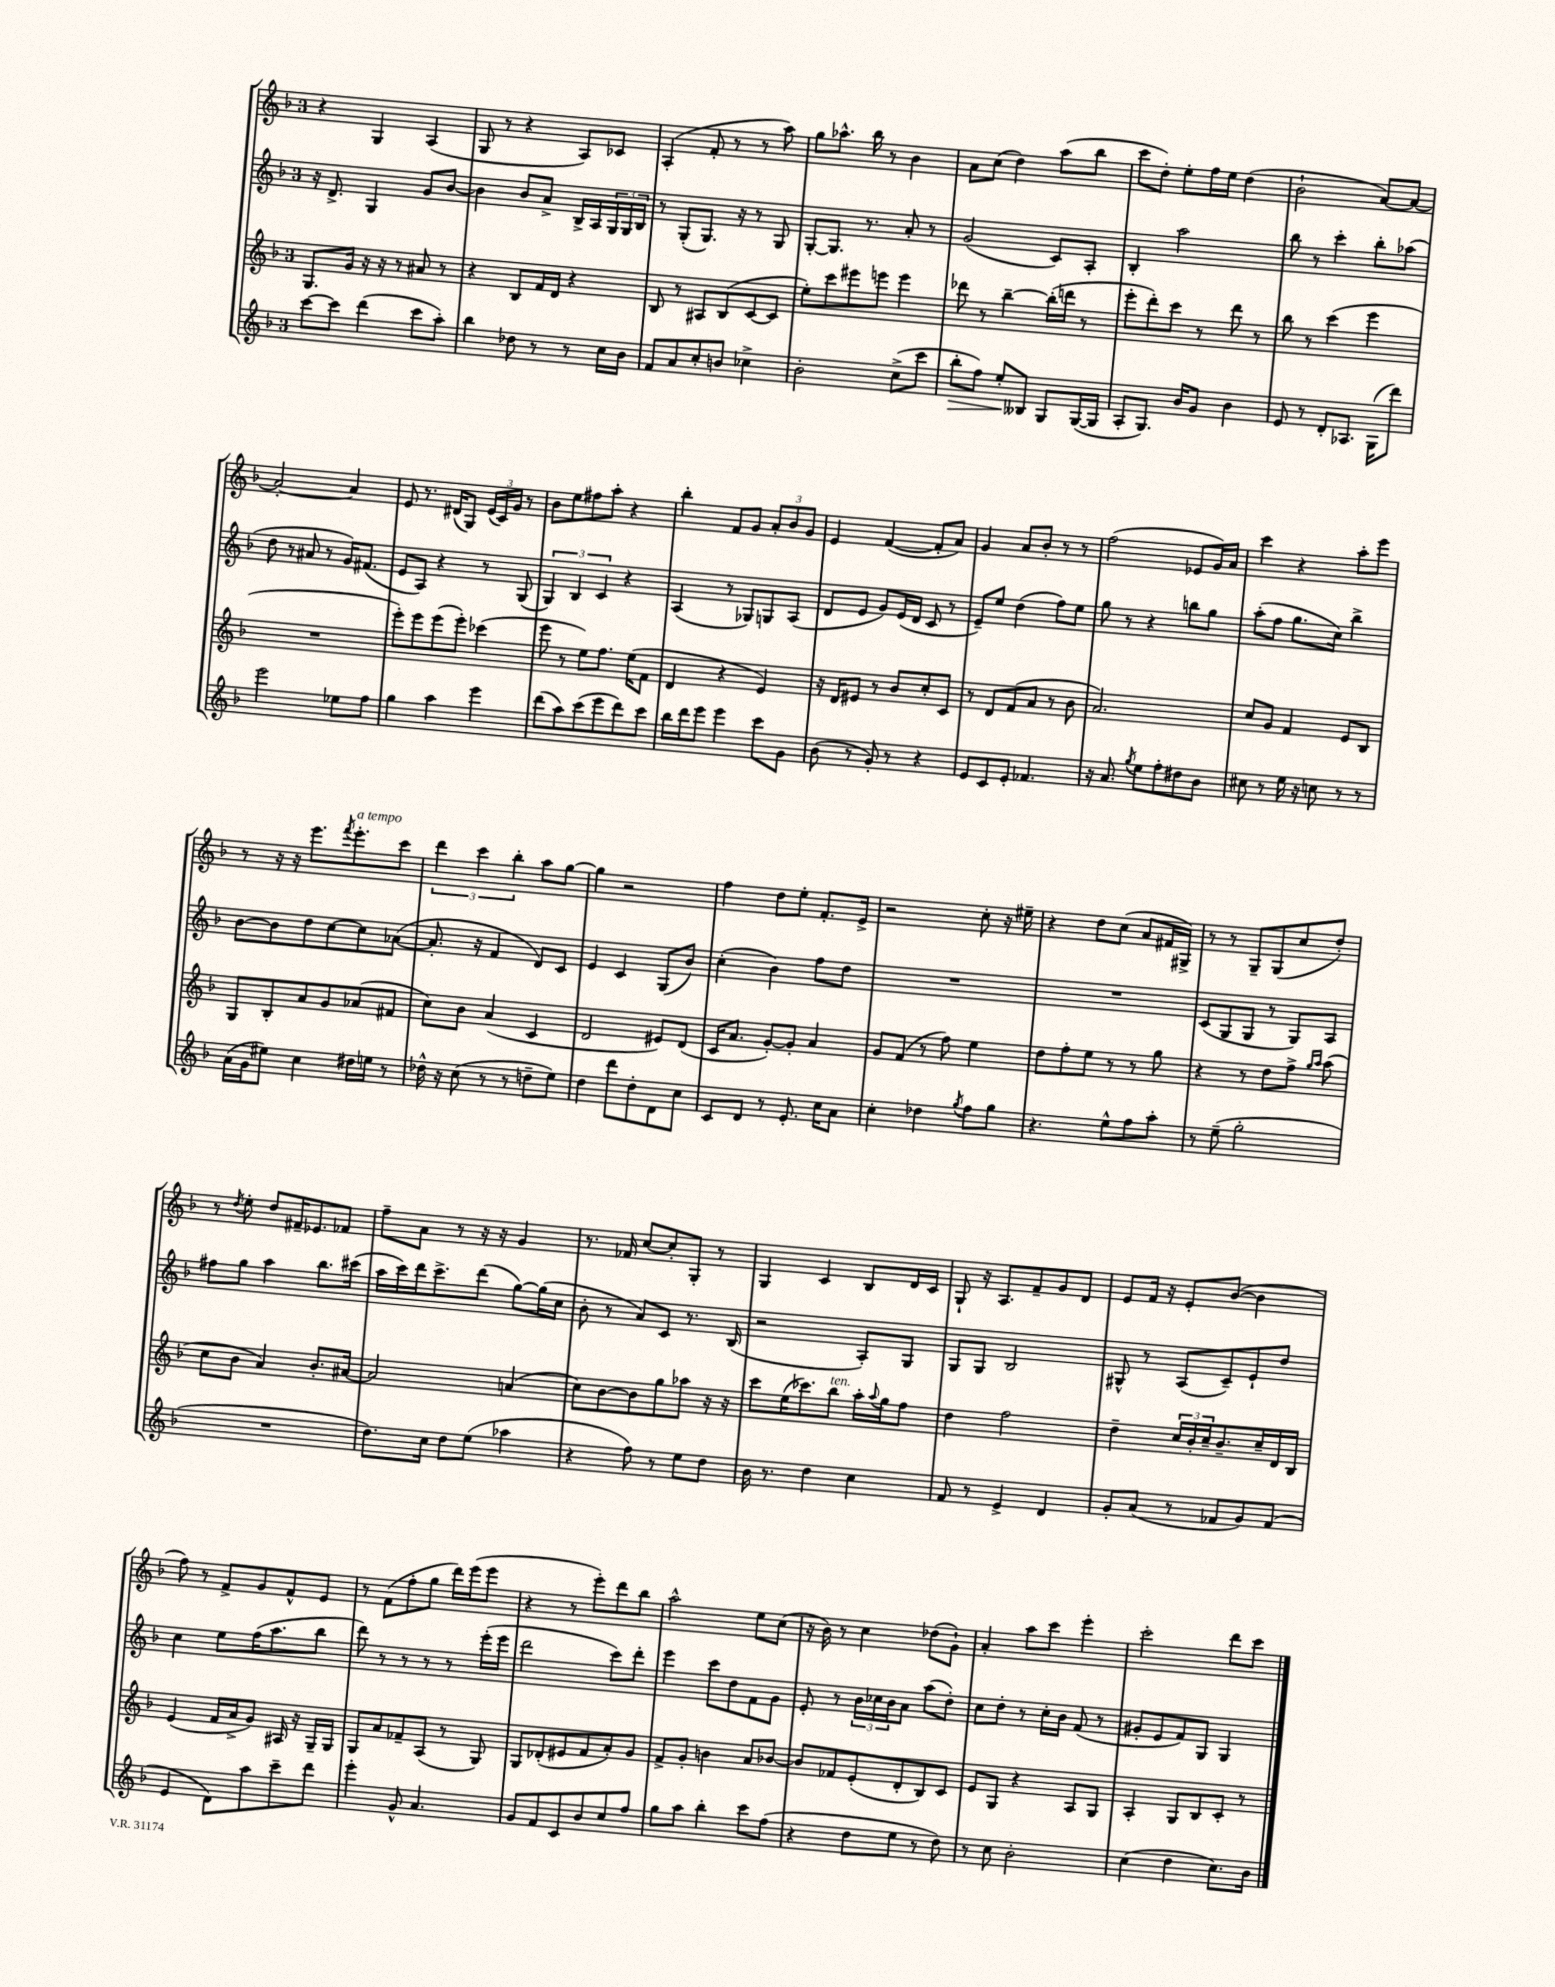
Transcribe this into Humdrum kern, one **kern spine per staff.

**kern	**dynam	**kern	**kern	**kern
*part4	*part4	*part3	*part2	*part1
*staff4	*staff4	*staff3	*staff2	*staff1
*clefG2	*	*clefG2	*clefG2	*clefG2
*k[b-]	*	*k[b-]	*k[b-]	*k[b-]
*M3/4	*	*M3/4	*M3/4	*M3/4
=5	=5	=5	=5	=5
[8ccc\L	.	8.G/L	16r	4r
.	.	.	8.d^/	.
8ccc\J]	.	.	.	.
.	.	16g/Jk	.	.
(4ddd\	.	16r	4G/	4G/
.	.	16r	.	.
.	.	8r	.	.
8ccc\L	.	8a#X/	8g/L	(4A/
8aa'\J)	.	8r	[8b-/J	.
=6	=6	=6	=6	=6
4bb-\	.	4r	4b-\]	8G/
.	.	.	.	8r
8dd-X\	.	8B-/L	8b-/L	4r
8r	.	16f/L	8a^/J	.
.	.	16d/JJ	.	.
8r	.	4r	16B-^/LL	8A/L)
.	.	.	16A/	.
16cc\LL	.	.	24G/	8c-X/J
.	.	.	24G/	.
16b-\JJ	.	.	.	.
.	.	.	24B-/JJ	.
=7	=7	=7	=7	=7
8f/L	.	8B-/	8r	(4A'/
8a/	.	8r	(8G'/L	.
8cc'/	.	8A#X/L	8.G/J)	8f'/
8bn/J	.	(8B-/	.	8r
.	.	.	16r	.
4cc-X^\	.	[8c/	8r	8r
.	.	8c/J]	8G/	8aa\)
=8	=8	=8	=8	=8
2b-'\	.	8ee'\L)	[8G'/L	8gg\L
.	.	8ccc\	8.G/J]	8.aa-X^^\J
.	.	8eee#X\	.	.
.	.	.	8.r	16bb-\
.	.	8eeen\J	.	8r
(8cc^\L	.	4eee\	8a'/	4b-\
8ccc\J	.	.	8r	.
=9	=9	=9	=9	=9
!	!LO:HP:b	!	!	!
8bb-'\L	>	8ddd-X\	(2g/	8a\L
8ff\J)	.	8r	.	(8cc\J
8ee'/L	.	[4bb-~\	.	4dd\)
8B--X/J	]	.	.	.
8G/L	.	(16bb-'\LL]	8c/L)	(8aa\L
.	.	16dddn\JJ	.	.
([16G/L	.	8r	8A'/J	8bb-\J
16G/JJ]	.	.	.	.
=10	=10	=10	=10	=10
8A'/L	.	8eee'\L	4B-'/	8ccc\L
8.G/J)	.	8ddd'\)	.	8dd'\J)
.	.	8ccc\J	2aa\	8ee'\L
16b-/KL	.	.	.	.
8g/J	.	8r	.	16ff\L
.	.	.	.	16ee\JJ
4b-\	.	8ddd\	.	(4dd\
.	.	8r	.	.
=11	=11	=11	=11	=11
8e/	.	8bb-\	8bb-\	2b-`\
8r	.	8r	8r	.
8d'/L	.	(4ccc\	4ccc'\	.
8.A-X/J	.	.	.	.
.	.	4eee\	8bb-'\L	[8a/L)
(16G\KL	.	.	.	.
8ddd\J)	.	.	(8aa-X\J	8a/J_
!!LO:LB:g=z
=12	=12	=12	=12	=12
2eee\	.	2.r	8dd\	2a'/_
.	.	.	8r	.
.	.	.	8a#X/	.
.	.	.	8r	.
8ee-X\L	.	.	16g/KL)	4a/]
.	.	.	(8.f#X/J	.
8ff\J	.	.	.	.
=13	=13	=13	=13	=13
4gg\	.	8eee'\L)	8e/L	8e/
.	.	8eee\	8A/J)	8.r
4aa\	.	(8eee\	4r	.
.	.	.	.	(16d#X/KL
.	.	8eee'\J)	.	8G/J)
4eee\	.	(4ccc-X\	8r	(24e/LL
.	.	.	.	24c/)
.	.	.	.	24g/JJ
.	.	.	(8G/	8r
=14	=14	=14	=14	=14
(8ddd\L	.	8eee\	6G/)	8b-\L
8aa\)	.	8r	.	8ee\
.	.	.	6B-/	.
(8ccc\	.	8ee\L)	.	8ff#X\
.	.	.	6c/	.
8eee\	.	8.ff\J	.	8aa'\J
8ddd\)	.	.	4r	4r
.	.	(16ee\KL	.	.
8ccc\J	.	8f\J	.	.
=15	=15	=15	=15	=15
16bb-\LL	.	4d/	(4A/	4bb-'\
16ddd\J	.	.	.	.
8eee\J	.	.	.	.
4eee\	.	4r	8r	8f/L
.	.	.	8G-X/L)	8g/J
8ccc\L	.	4e/)	8Gn/	12a'/L
.	.	.	.	12b-/
8g\J	.	.	(8A/J	.
.	.	.	.	12g/J
=16	=16	=16	=16	=16
(8b-\	.	16r	8d/L	4e/
.	.	16d/KL	.	.
8r	.	8e#X/J	8e/J	.
8g'/)	.	8r	8g/L)	([4f/
8r	.	8b-/L	(16e/L	.
.	.	.	16d/JJ	.
4r	.	8cc'/	8c/	8f'/L]
.	.	8c/J	8r	8a/J)
=17	=17	=17	=17	=17
8e/L	.	8r	8e~/L)	4g/
8c/	.	8d/L	8ee/J	.
8e'/J	.	(8f/	(4dd\	8a/L
4.f-X/	.	8a/J	.	8b-'/J
.	.	8r	8ff\L)	8r
.	.	8b-\	8ee\J	8r
=18	=18	=18	=18	=18
16r	.	2.a/)	8gg\	(2ff\
8.a/	.	.	.	.
.	.	.	8r	.
8qgg/	.	.	.	.
8ee\L	.	.	4r	.
8ff'\	.	.	.	.
8dd#X\	.	.	8bbn\L	8e-X/L
8b-\J	.	.	8gg\J	16g/L)
.	.	.	.	16a/JJ
=19	=19	=19	=19	=19
8cc#X\	.	8cc/L	(8aa'\L	4ccc\
8r	.	8g/J	8ff\J	.
16ee\	.	4f/	8.gg\L	4r
16r	.	.	.	.
8ccn\	.	.	.	.
.	.	.	16cc\Jk)	.
8r	.	8e/L	4bb-^\	8aa'\L
8r	.	8B-/J	.	8eee\J
!!LO:LB:g=z
=20	=20	=20	=20	=20
(16a\LL	.	8G/L	[8b-\L	8r
16g\J	.	.	.	.
8ee#X\J)	.	8B-'/	8b-\]	16r
.	.	.	.	16r
4cc\	.	8a/	8dd\	8.eee\L
.	.	8g/	[8cc\	.
.	.	.	.	8qfff/
!	!	!	!	!LO:TX:a:i:t=a tempo
.	.	.	.	8.eee'\
16dd#X\LL	.	(8a-X/	8cc\]	.
16een\JJ	.	.	.	.
8r	.	8f#X/J	([8a-X\J	8ccc\J
=21	=21	=21	=21	=21
16dd-X^^\	.	8cc\L)	8.a-'/]	6ddd\
16r	.	.	.	.
(8cc\	.	8b-\J	.	.
.	.	.	.	6ccc\
.	.	.	16r	.
8r	.	(4a/	4f/	.
.	.	.	.	6bb-'\
8r	.	.	.	.
8ddn~\L	.	4c/	8d/L)	8aa\L
8ee\J)	.	.	8c/J	[8gg\J
=22	=22	=22	=22	=22
4dd\	.	2d/	4e/	4gg\]
8ddd\L	.	.	4c/	2r
8dd'\	.	.	.	.
8d\	.	8e#X/L)	(8G/L	.
8cc\J	.	(8d/J	8b-/J)	.
=23	=23	=23	=23	=23
8c/L	.	16c/KL	(4cc'\	4ff\
.	.	8.a/J	.	.
8d/J	.	.	.	.
8r	.	[8g'/L)	4b-\)	8dd\L
8.e'/	.	8g'/J]	.	8ee'\J
.	.	4a/	8ff\L	8.f'/L
16cc\KL	.	.	.	.
8a\J	.	.	8dd\J	.
.	.	.	.	16e^/Jk
=24	=24	=24	=24	=24
4cc'\	.	8g/L	2.r	2r
.	.	(8f/J	.	.
4dd-X\	.	8r	.	.
.	.	8ff\)	.	.
8qgg/	.	.	.	.
8ff\L	.	4ee\	.	8cc'\
8gg\J	.	.	.	16r
.	.	.	.	16ee#X~\
=25	=25	=25	=25	=25
4.r	.	8dd\L	2.r	4r
.	.	8ff'\	.	.
.	.	8ee\J	.	8dd\L
8ee^^\L	.	8r	.	(8cc\J
8ff\	.	8r	.	8a/L
8aa'\J	.	8gg\	.	16f#X/L
.	.	.	.	16G#X^/JJ)
=26	=26	=26	=26	=26
8r	.	4r	(8c/L	8r
(8ee~\	.	.	8G/	8r
2gg'\	.	8r	8G/J	8G~/L
.	.	8dd\L	8r	(8G/
.	.	8ff^\J	8G/L)	8cc/
.	.	16qqgg/LL	.	.
.	.	16qqaa/JJ	.	.
.	.	(8aa\	8A/J	8dd'/J)
!!LO:LB:g=z
=27	=27	=27	=27	=27
2.r	.	8cc\L	8ff#X\L	8r
.	.	.	.	8qdd/
.	.	8b-\J	8gg\J	8ee'\
.	.	4a/)	4aa\	8dd/L
.	.	.	.	16f#X~/K
.	.	.	.	8.e-X/
.	.	8.b-'/L	8.bb-\L	.
.	.	.	.	8f-X/J
.	.	[16a#X/Jk	(16ccc#X\Jk	.
=28	=28	=28	=28	=28
8.dd\L)	.	2a#/]	16aa\LL	8ff~\L
.	.	.	16ccc\)	.
.	.	.	16ddd\J	8a\J
16cc\Jk	.	.	8.ccc^\	.
8dd\L	.	.	.	8r
(8ee\J	.	.	(8ddd\J	16r
.	.	.	.	16r
4aa-X\	.	(4an/	[8gg\L)	4g/
.	.	.	(16gg\L]	.
.	.	.	16cc\JJ	.
=29	=29	=29	=29	=29
4r	.	8cc\L)	8b-'\	8.r
.	.	[8b-\	8r	.
.	.	.	.	16f-X/
8ff\)	.	8b-\]	8a/L)	[8cc/L
8r	.	8gg\	8c/J	8cc'/]
8ee\L	.	8aa-X\J	8.r	8G'/J
8dd\J	.	16r	.	8r
.	.	16r	(16B-/	.
=30	=30	=30	=30	=30
16b-\	.	8ccc\L	2r	4G/
8.r	.	.	.	.
.	.	(16ee\K	.	.
.	.	8.ccc-X\)	.	.
4dd\	.	.	.	4c/
!	!	!LO:TX:a:i:t=ten.	!	!
.	.	8bb-\J	.	.
4cc\	.	16aa'\LL	8A'/L)	8B-/L
.	.	8qqaa/	.	.
.	.	16gg\J	.	.
.	.	8ff\J	8G/J	16d/L
.	.	.	.	16c/JJ
=31	=31	=31	=31	=31
8f/	.	4dd\	8G/L	8G`/
8r	.	.	8G/J	16r
.	.	.	.	8.A/L
4e^/	.	2ff\	2B-/	.
.	.	.	.	8f~/
4d/	.	.	.	8g/
.	.	.	.	8d/J
=32	=32	=32	=32	=32
8g'/L	.	4dd~\	8G#X^^/	8e/L
(8a/J	.	.	8r	16f/Jk
.	.	.	.	16r
8r	.	24cc/LL	(8A/L	8e'/L
.	.	24b-'/	.	.
.	.	24cc~/J	.	.
8f-X/L	.	8.b-~/	8c~/)	([8b-/J
8g/)	.	.	8e`/	4b-\]
.	.	16cc~/L	.	.
(8f-/J	.	16d/	8dd/J	.
.	.	16B-/JJ	.	.
!!LO:LB:g=z
=33	=33	=33	=33	=33
4e/	.	(4e/	4cc\	8ff\)
.	.	.	.	8r
8d\L)	.	16f/LL	8ee\L	8f^/L
.	.	16a^/J	.	.
8aa\	.	8g/J)	(16ff\K	8g/
.	.	.	8.aa\	.
8ccc~\	.	16A#X/	.	8f^^/
.	.	16r	.	.
8ddd\J	.	16G~/LL	8bb-\J	8e/J
.	.	16G/JJ	.	.
=34	=34	=34	=34	=34
4eee'\	.	8G/L	8ddd\)	8r
.	.	8a/	8r	(8f\L
8g^^/	.	8f-X~/	8r	8ff'\
4.a/	.	(8A/J	8r	8gg\J
.	.	8r	8r	16ddd\LL)
.	.	.	.	(16eee\J
.	.	8G/)	(16eee'\LL	8eee\J
.	.	.	16eee\JJ	.
=35	=35	=35	=35	=35
8g/L	.	8G/L	2ddd\	4r
8f/	.	(8d-X'/	.	.
8c/	.	8e#X/	.	8r
8b-/	.	8f/	.	8eee'\L)
8cc/	.	8a'/)	8ccc\L)	8ddd\
8ff/J	.	8g/J	8ddd'\J	8bb-\J
=36	=36	=36	=36	=36
8gg\L	.	8f^/L	4eee\	2aa^^\
8aa\J	.	8g'/J	.	.
4bb-'\	.	4bn\	8ccc\L	.
.	.	.	8dd\	.
8ccc\L	.	8a/L	8f\	8ee\L
(8ff\J	.	[8b-X/J	8g\J	(8cc\J
=37	=37	=37	=37	=37
4r	.	8b-/L]	8e'/	16r
.	.	.	.	16b-\)
.	.	8f-X/	8r	8r
8dd\L	.	(8e'/	24b-\LL	4cc\
.	.	.	24cc-X\	.
.	.	.	24b-\J	.
8ee\J	.	8d'/	8a\J	.
8r	.	8B-/)	(8aa\L	(8dd-X\L
8dd\)	.	8c/J	8dd'\J)	8g`\J)
=38	=38	=38	=38	=38
8r	.	8e/L	8cc\L	4a'/
8cc\	.	8G/J	8dd'\J	.
2b-'\	.	4r	8r	8aa\L
.	.	.	16cc'\LL	8ccc\J
.	.	.	16b-\JJ	.
.	.	8A/L	(8f/	4eee'\
.	.	8G/J	8r	.
=39	=39	=39	=39	=39
(4cc\	.	4A'/	8g#X'/L	2ccc'\
.	.	.	8e/	.
4dd\	.	8G/L	8f/)	.
.	.	8B-/	8G/J	.
8.cc\L)	.	8c'/J	4G/	8ddd\L
.	.	8r	.	8ccc\J
16b-\Jk	.	.	.	.
==	==	==	==	==
*-	*-	*-	*-	*-
